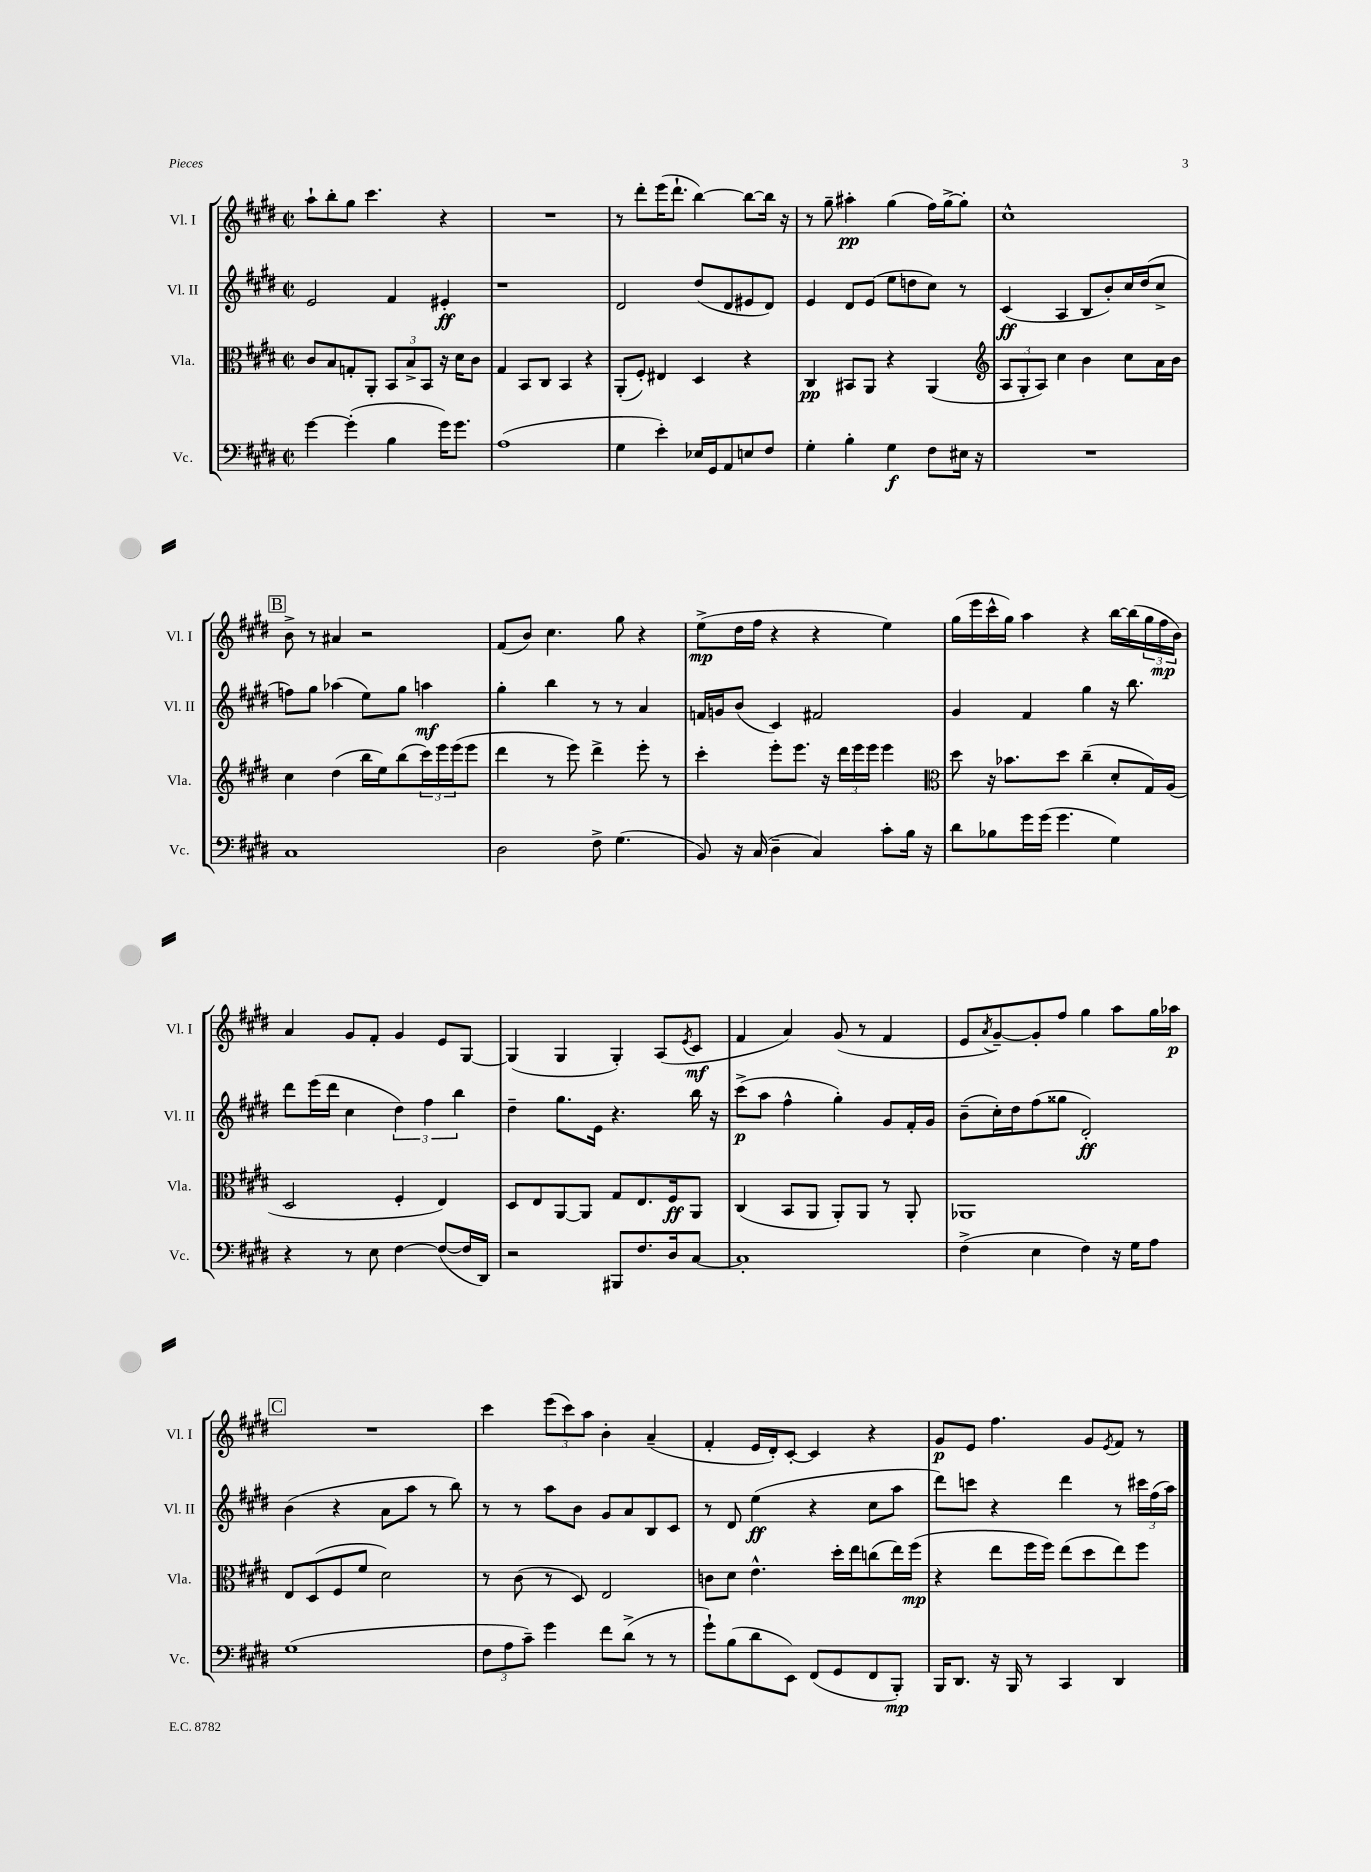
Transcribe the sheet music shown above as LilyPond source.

<<
\new StaffGroup <<
\new Staff = "s0" \with { instrumentName = "Vl. I" shortInstrumentName = "Vl. I" } {
    \clef treble \key e \major \defaultTimeSignature \time 2/2
    a''8-! b''8-. gis''8 cis'''4. r4 |
    R1 |
    r8 dis'''8-. e'''16( dis'''8.-! b''4~) b''8~ b''16 r16 |
    r8 gis''8-- ais''4-.\pp gis''4( fis''16) gis''16~-> gis''8-. |
    cis''1-^ |
    \mark \markup { \box "B" } b'8-> r8 ais'4 r2 |
    fis'8( b'8) cis''4. gis''8 r4 |
    e''8->\mp( dis''16 fis''16 r4 r4 e''4) |
    gis''16( e'''16 cis'''16-^ gis''16) a''4 r4 b''16~ b''16( \tuplet 3/2 { gis''16 fis''16\mp b'16) } |
    a'4 gis'8 fis'8-. gis'4 e'8 gis8~ |
    gis4( gis4 gis4-.) a8( \acciaccatura { e'8 } cis'8\mf |
    fis'4 a'4) gis'8( r8 fis'4 |
    e'8 \acciaccatura { a'8 } gis'8~--) gis'8-. fis''8 gis''4 a''8 gis''16 aes''16\p |
    \mark \markup { \box "C" } R1 |
    cis'''4 \tuplet 3/2 { e'''8( cis'''8) a''8 } b'4-. a'4--( |
    fis'4-. e'16 dis'16-.) cis'8~-. cis'4 r4 |
    gis'8\p e'8 fis''4. gis'8 \acciaccatura { e'8 } fis'8 r8 \bar "|." |
}
\new Staff = "s1" \with { instrumentName = "Vl. II" shortInstrumentName = "Vl. II" } {
    \clef treble \key e \major \defaultTimeSignature \time 2/2
    e'2 fis'4 eis'4-.\ff |
    r1 |
    dis'2 dis''8( dis'8 eis'8 dis'8) |
    e'4 dis'8 e'8( e''8 d''8 cis''8) r8 |
    cis'4\ff( a4 b8 b'8-.) cis''16 dis''16( cis''8-> |
    \mark \markup { \box "B" } f''8) gis''8 aes''4( e''8) gis''8 a''4\mf |
    gis''4-. b''4 r8 r8 a'4 |
    f'16 g'16 b'8( cis'4) fis'2 |
    gis'4 fis'4 gis''4 r16 b''8. |
    dis'''8 e'''16( dis'''16 cis''4 \tuplet 3/2 { dis''4) fis''4 b''4 } |
    dis''4-- gis''8. e'16 r4. b''16 r16 |
    cis'''8->\p( a''8 fis''4-^ gis''4-.) gis'8 fis'16-. gis'16 |
    b'8--( cis''16-.) dis''16 fis''8( gisis''8 dis'2-.\ff) |
    \mark \markup { \box "C" } b'4( r4 a'8 a''8 r8 b''8) |
    r8 r8 a''8 b'8 gis'8 a'8 b8 cis'8 |
    r8 dis'8 e''4\ff( r4 cis''8 a''8 |
    dis'''8) c'''8 r4 dis'''4 r8 \tuplet 3/2 { cis'''16 fis''16( a''16) } \bar "|." |
}
\new Staff = "s2" \with { instrumentName = "Vla." shortInstrumentName = "Vla." } {
    \clef alto \key e \major \defaultTimeSignature \time 2/2
    cis'8 b8 g8-. a,8-. \tuplet 3/2 { b,8 b8-> b,8 } r16 dis'16 cis'8 |
    gis4 b,8 cis8 b,4 r4 |
    a,8-.( fis8-.) eis4 dis4 r4 |
    cis4\pp bis,8 a,8 r4 a,4( |
    \clef treble \tuplet 3/2 { a8 gis8-. a8) } cis''4 b'4 cis''8 a'16 b'16 |
    \mark \markup { \box "B" } cis''4 dis''4( b''16 e''16) b''8( \tuplet 3/2 { cis'''16) e'''16 e'''16( } e'''8 |
    dis'''4 r8 e'''8) dis'''4-> e'''8-. r8 |
    cis'''4-. e'''8-. e'''8. r16 \tuplet 3/2 { dis'''16 e'''16 e'''16 } e'''4 |
    \clef alto dis''8 r16 bes'8. dis''8 cis''4--( dis'8-. gis16) a16( |
    dis2 fis4-. e4) |
    dis8 e8 a,8~ a,8 gis8 e8. fis16\ff a,8 |
    cis4( b,8 a,8 a,8-.) a,8 r8 a,8-. |
    aes,1 |
    \mark \markup { \box "C" } e8 dis8( fis8 fis'8 dis'2) |
    r8 cis'8( r8 dis8) e2 |
    c'8 dis'8 e'4.-^ dis''16-. e''16 c''8( e''16) fis''16\mp( |
    r4 e''8 fis''16 fis''16) e''8( dis''8 e''8) fis''8 \bar "|." |
}
\new Staff = "s3" \with { instrumentName = "Vc." shortInstrumentName = "Vc." } {
    \clef bass \key e \major \defaultTimeSignature \time 2/2
    gis'4~ gis'4-.( b4 gis'16) gis'8. |
    a1( |
    gis4 e'4-.) ees16 gis,16 a,8 e8 fis8 |
    gis4-. b4-. gis4\f fis8 eis16 r16 |
    R1 |
    \mark \markup { \box "B" } cis1 |
    dis2 fis8-> gis4.( |
    b,8) r16 cis16( dis4-- cis4) cis'8-. b16 r16 |
    dis'8 bes8 gis'16 gis'16( gis'4. gis4) |
    r4 r8 e8 fis4~ fis8~( fis16 dis,16) |
    r2 bis,,8 fis8. dis16 cis8~ |
    cis1-. |
    fis4->( e4 fis4) r16 gis16 a8 |
    \mark \markup { \box "C" } gis1( |
    \tuplet 3/2 { fis8 a8 cis'8--) } gis'4 fis'8 dis'8->( r8 r8 |
    gis'8-!) b8( dis'8 e,8) fis,8( gis,8 fis,8 b,,8-.\mp) |
    b,,16 dis,8. r16 b,,16 r8 cis,4 dis,4 \bar "|." |
}
>>
>>
\layout { \context { \Score \remove "Bar_number_engraver" } }
